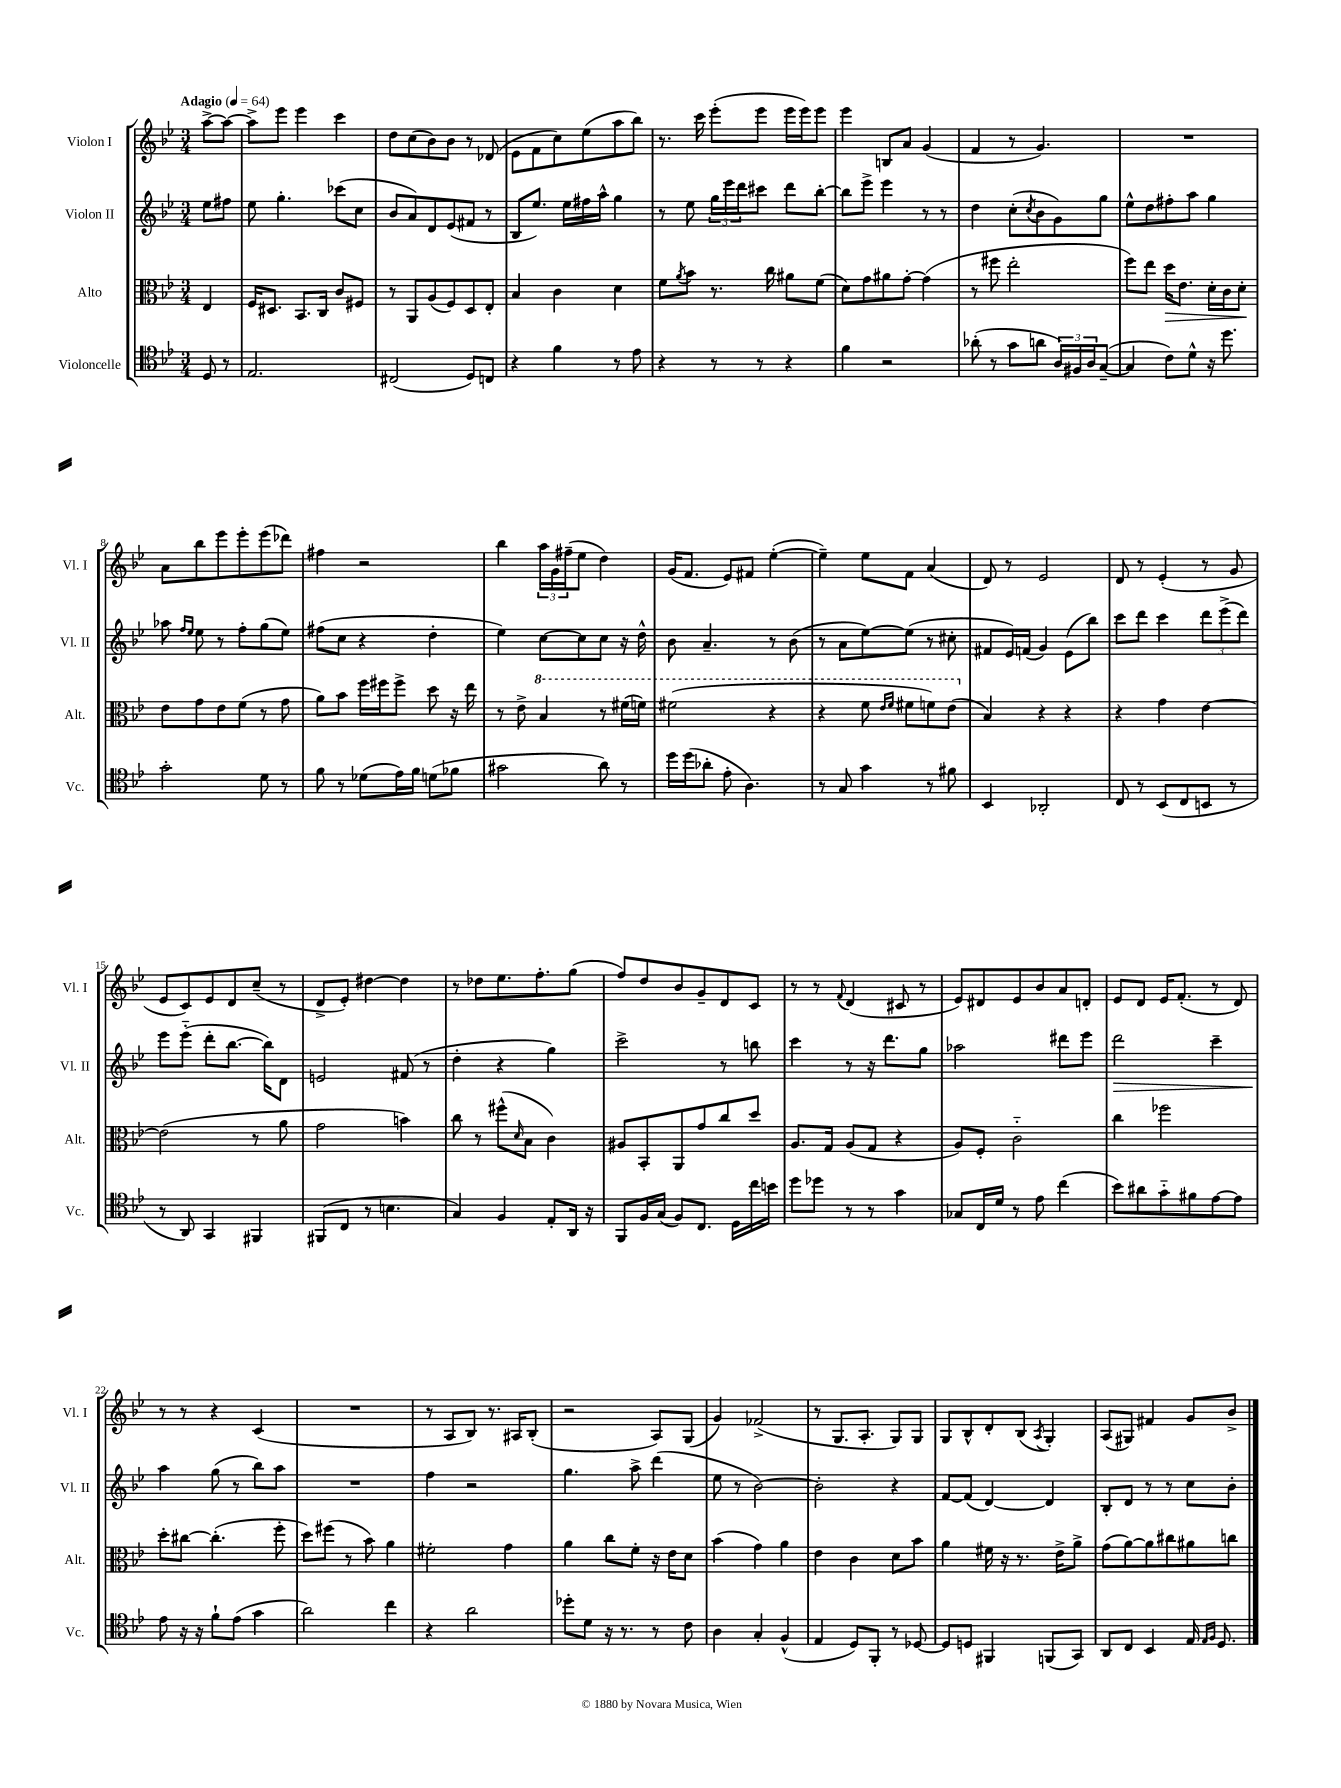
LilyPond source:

<<
\new StaffGroup <<
\new Staff = "s0" \with { instrumentName = "Violon I" shortInstrumentName = "Vl. I" } {
    \clef treble \key bes \major \numericTimeSignature \time 3/4 \partial 4 \tempo "Adagio" 4 = 64
    a''8~-> a''8~ |
    a''8-> ees'''8 ees'''4 c'''4 |
    d''8 c''8( bes'8) bes'8 r8 des'8( |
    ees'8 f'8 c''8) ees''8( a''8 bes''8) |
    r8. c'''16 ees'''8-.( ees'''8 ees'''16 ees'''16) ees'''8 |
    ees'''4 b8 a'8 g'4( |
    f'4 r8 g'4.) |
    R2. |
    a'8 bes''8 ees'''8 ees'''8-. ees'''8( des'''8) |
    fis''4 r2 |
    bes''4 \tuplet 3/2 { a''16 g'16 fis''16--( } ees''8 d''4) |
    g'16( f'8. ees'8) fis'8 ees''4~-.( |
    ees''4--) ees''8 f'8 a'4( |
    d'8) r8 ees'2 |
    d'8 r8 ees'4-.( r8 g'8 |
    ees'8 c'8) ees'8 d'8 c''8--( r8 |
    d'8-> ees'8-.) dis''4~ dis''4 |
    r8 des''8 ees''8. f''8.-. g''8( |
    f''8) d''8 bes'8 g'8-- d'8 c'8 |
    r8 r8 \appoggiatura { f'8 } d'4( cis'8 r8 |
    ees'8) dis'8 ees'8 bes'8 a'8 d'8-. |
    ees'8 d'8 ees'16 f'8.-.( r8 d'8) |
    r8 r8 r4 c'4( |
    R2. |
    r8 a8 bes8) r8. ais16 bes8-.( |
    r2 a8) g8( |
    g'4) fes'2->( |
    r8 g8. a8.-. g8) g8 |
    g8 bes8-^ d'8-. bes8( \acciaccatura { a8 } g4-.) |
    a8( gis8) fis'4 g'8 bes'8-> \bar "|." |
}
\new Staff = "s1" \with { instrumentName = "Violon II" shortInstrumentName = "Vl. II" } {
    \clef treble \key bes \major \numericTimeSignature \time 3/4 \partial 4
    ees''8 fis''8 |
    ees''8 g''4.-. ces'''8( c''8 |
    bes'8 a'8) d'8 ees'8( fis'8 r8 |
    bes8 ees''8.) ees''16 fis''16 a''16-^ g''4 |
    r8 ees''8 \tuplet 3/2 { g''16 ees'''16 d'''16 } cis'''8 d'''8 bes''8~-. |
    bes''8 ees'''8-> ees'''4 r8 r8 |
    d''4 c''8-.( \acciaccatura { c''8 } bes'8 g'8) g''8 |
    ees''8-^ d''8 fis''8-. a''8 g''4 |
    aes''8 \grace { f''16 ees''16 } ees''8 r8 f''8-. g''8( ees''8) |
    fis''8( c''8 r4 d''4-. |
    ees''4) c''8~ c''8 c''8 r16 d''16-^ |
    bes'8 a'4.-- r8 bes'8( |
    r8 a'8 ees''8~) ees''8( r8 cis''8-. |
    fis'8 ees'16) f'16( g'4) ees'8( bes''8) |
    c'''8 d'''8 c'''4 \tuplet 3/2 { d'''8 ees'''8->( d'''8) } |
    ees'''8 ees'''8-_( d'''8-. bes''8.~ bes''16) d'8 |
    e'2 fis'8( r8 |
    d''4-. r4 g''4) |
    c'''2-> r8 b''8 |
    c'''4 r8 r16 d'''8. g''8 |
    aes''2 dis'''8 ees'''8 |
    d'''2\> c'''4-- |
    a''4\! g''8( r8 bes''8) a''8 |
    R2. |
    f''4 r2 |
    g''4. a''8-> d'''4( |
    ees''8 r8 bes'2~) |
    bes'2-. r4 |
    f'8~ f'8( d'4~) d'4 |
    bes8-. d'8 r8 r8 c''8 bes'8-. \bar "|." |
}
\new Staff = "s2" \with { instrumentName = "Alto" shortInstrumentName = "Alt." } {
    \clef alto \key bes \major \numericTimeSignature \time 3/4 \partial 4
    ees4 |
    f16 dis8. bes,8. c16 c'8 fis8 |
    r8 a,8 a8( f8) d8 ees8-. |
    bes4 c'4 d'4 |
    f'8 \acciaccatura { a'8 } bes'8 r8. c''16 ais'8 f'8( |
    d'8) g'8 ais'8 g'8~-. g'4( |
    r8 fis''8 ees''2-. |
    f''8) ees''8 d''16\> ees'8. d'16-. c'16 d'8-.\! |
    ees'8 g'8 ees'8 f'8( r8 g'8 |
    a'8) bes'8 f''16 fis''16 fis''8-> d''8 r16 ees''16 |
    r8 ees'8-> \ottava #1 bes'4 r8 fis''16( f''16) |
    fis''2( r4 |
    r4 f''8 \grace { ees''16 f''16 } fis''8 f''8) ees''8( \ottava #0 |
    bes4) r4 r4 |
    r4 g'4 ees'4~ |
    ees'2( r8 a'8 |
    g'2 b'4) |
    c''8 r8 fis''8-^( \grace { d'16 } bes8 c'4) |
    ais8 bes,8-. a,8 g'8 c''8 d''8 |
    a8. g16 a8( g8 r4 |
    a8) f8-. c'2-_ |
    c''4 fes''2 |
    d''8-. cis''8~ cis''4.-.( f''8-. |
    d''8) fis''8( r8 bes'8) a'4 |
    fis'2-. g'4 |
    a'4 c''8 f'8-. r16 ees'16 d'8 |
    bes'4( g'4) a'4 |
    ees'4 c'4 d'8 bes'8 |
    a'4 fis'16 r16 r8. ees'16-> a'8-> |
    g'8( a'8~) a'8 cis''8 ais'8 c''8 \bar "|." |
}
\new Staff = "s3" \with { instrumentName = "Violoncelle" shortInstrumentName = "Vc." } {
    \clef tenor \key bes \major \numericTimeSignature \time 3/4 \partial 4
    d8 r8 |
    ees2. |
    cis2( d8) c8 |
    r4 f'4 r8 ees'8 |
    r4 r8 r8 r4 |
    f'4 r2 |
    aes'8-.( r8 g'8 a'8 \tuplet 3/2 { a16) fis16 a16 } g8~--( |
    g4 c'8) d'8-^ r16 d''8. |
    g'2-. d'8 r8 |
    f'8 r8 des'8( ees'16) f'16 d'8( fes'8 |
    gis'2 a'8) r8 |
    d''16 d''16( aes'8-. ees'8-. a4.) |
    r8 g8 g'4 r8 fis'8 |
    bes,4 aes,2-. |
    c8 r8 bes,8( c8 b,8 r8 |
    r8 a,8) g,4 fis,4 |
    fis,8( c8 r8 b4. |
    g4) f4 ees8-. a,16 r16 |
    f,8 f16 g16( f8) c8. d16 c''16 b'16 |
    d''8 des''8 r8 r8 g'4 |
    ges8 c16 d'16 r8 ees'8 c''4( |
    bes'8) ais'8 g'8-_ fis'8 ees'8~ ees'8 |
    ees'8 r16 r16 f'8-! ees'8( g'4 |
    a'2) c''4 |
    r4 a'2 |
    des''8-. d'8 r16 r8. r8 c'8 |
    a4 g4-. f4-^( |
    ees4 d8) f,8-. r8 des8~ |
    des8 d8 fis,4 f,8( g,8) |
    a,8 c8 bes,4 ees16 \grace { ees16 f16 } d8. \bar "|." |
}
>>
>>
